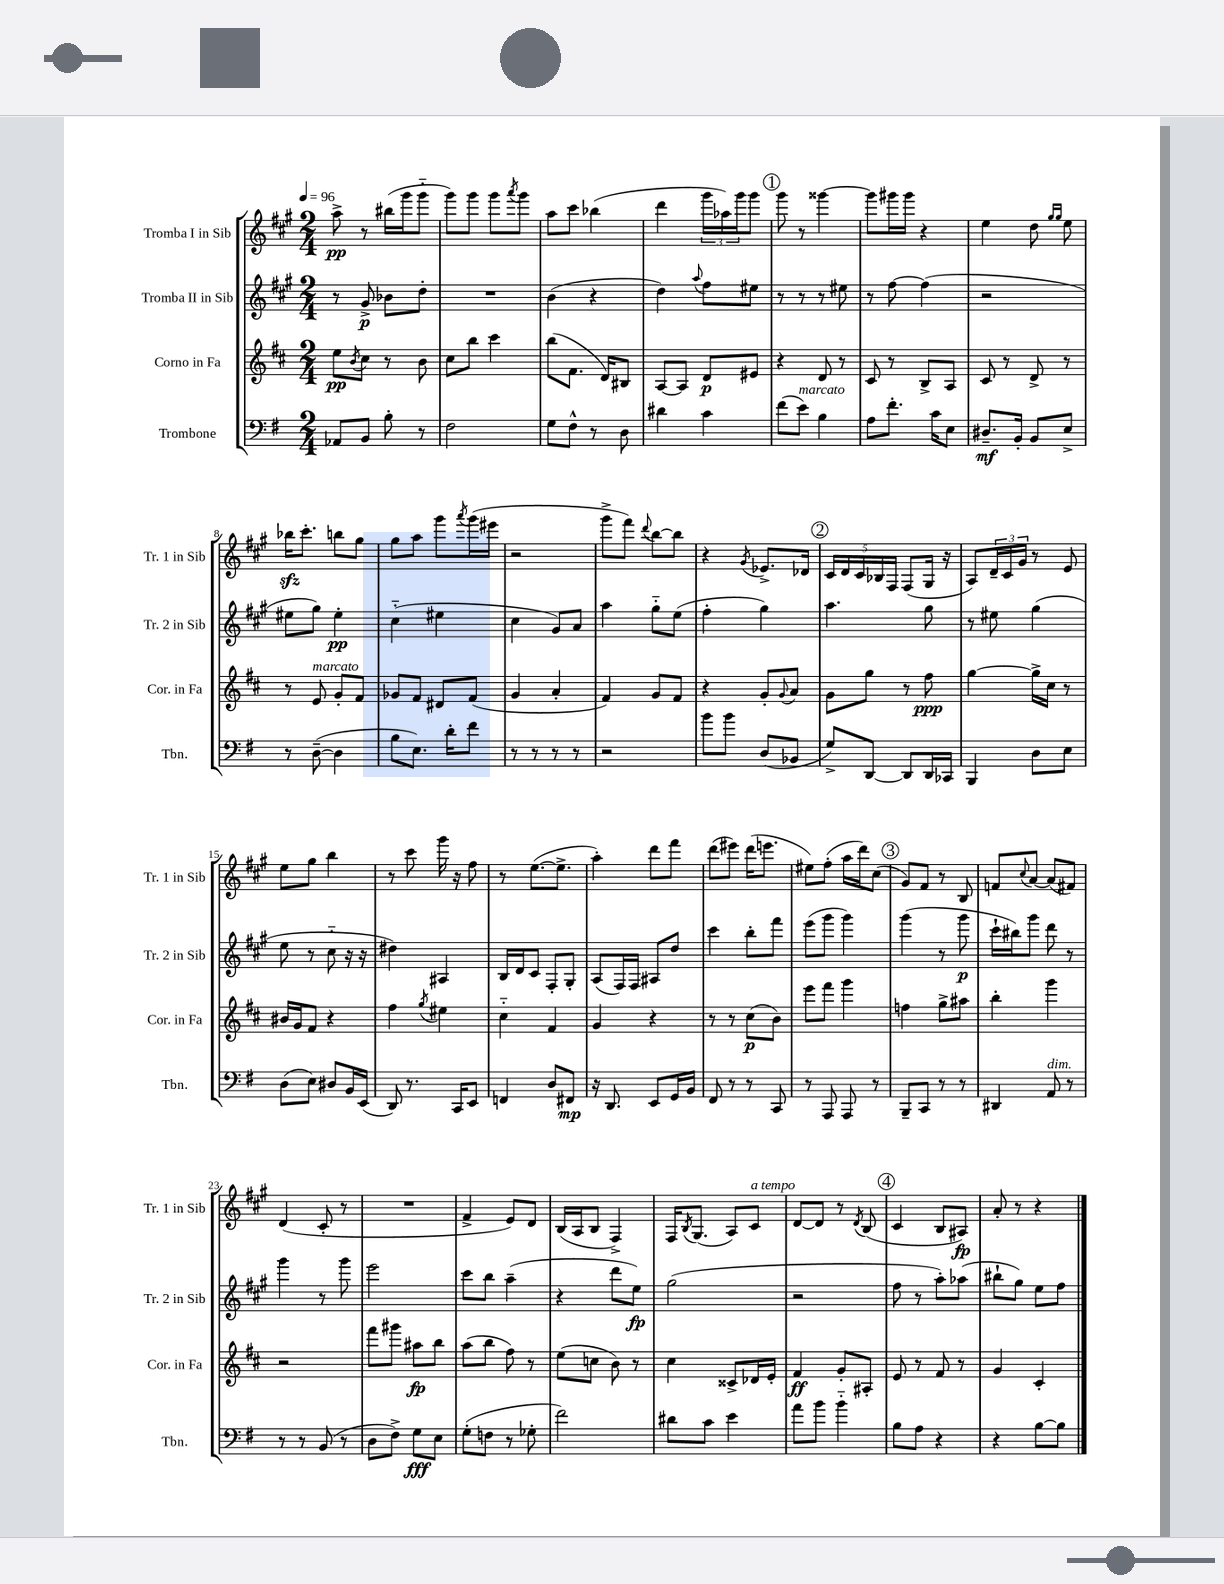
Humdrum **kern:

**kern	**kern	**kern	**kern
*staff4	*staff3	*staff2	*staff1
*clefF4	*clefG2	*clefG2	*clefG2
*k[f#]	*k[f#c#]	*k[f#c#g#]	*k[f#c#g#]
*M2/4	*M2/4	*M2/4	*M2/4
*MM96	*MM96	*MM96	*MM96
8AA-/L	8ee\L	8r	8aa^\
.	8qb/	.	.
8BB/J	8cc#\J	8g#^/	8r
8B'\	8r	8b-\L	(16bb#\LL
.	.	.	16ggg#\J
8r	8b\	8dd'\J	8ggg#'~\J
=	=	=	=
2F#\	8cc#\L	2r	8ggg#\L)
.	8bb\J	.	8ggg#\J
.	4ccc#\	.	8ggg#\L
.	.	.	8qaaa/
.	.	.	8ggg#\J
=	=	=	=
8G\L	(8bb\L	(4b\	8aa\L
8F#^^\J	8.f#\J	.	8ccc#\J
8r	.	4r	(4bb-\
.	16d/LK)	.	.
8D\	8B#/J	.	.
=	=	=	=
4d#\	[8A/L	4dd\)	4ddd\
.	8A/]J	.	.
.	.	8qqaa/	.
4c\	8d/L	8ff#\L	24ggg#\LL
.	.	.	24aa-\)
.	.	.	24ggg#\J
.	8e#/J	8ee#\J	8ggg#\J
=	=	=	=
(8f#\L	4r	8r	8ggg#\
8e\J)	.	8r	8r
4B\	8d/	8r	[4ggg##\
.	8r	8ee#\	.
=	=	=	=
8A\L	8c#/	8r	8ggg##\]L
8.f#'\J	8r	[8ff#\	16ggg#\L
.	.	.	16ggg#\JJ
.	8B^/L	(4ff#\]	4r
16c\LK	.	.	.
8E\J	8A/J	.	.
=	=	=	=
8.D#~/L	8c#/	2r	4ee\
.	8r	.	.
16BB'/Jk	.	.	.
8BB/L	8d^/	.	8dd\
.	.	.	16qqgg#/LL
.	.	.	16qqgg#/JJ
8E^/J	8r	.	8ee\
=	=	=	=
8r	8r	8ee#\L	16bb-\LK
.	.	.	8.ccc#'\J
([8D~\	8e/	8gg#\J)	.
4D\]	8g'/L	4ee#'\	8bb\L
.	8f#/J	.	8gg#\J
=	=	=	=
8B\L	8g-/L	(4cc#'~\	8gg#\L
8.E\J)	8f#/J	.	8aa\J
.	8d#/L	4ee#\	8ggg#\L
16d'\LK	.	.	.
.	.	.	8qaaa/
8f#\J	(8f#/J	.	(16ggg#\L
.	.	.	16eee#\JJ
=	=	=	=
8r	4g/	4cc#\	2r
8r	.	.	.
8r	4a'/	8g#/L)	.
8r	.	8a/J	.
=	=	=	=
2r	4f#/)	4aa\	8ggg#^\L
.	.	.	8fff#\J)
.	.	.	8qqddd/
.	8g/L	8gg#'~\L	[8bb\L
.	8f#/J	(8ee\J	8bb\]J
=	=	=	=
8b\L	4r	4ff#'\	4r
8b\J	.	.	.
.	.	.	8qg#/
(8D/L	8g'/L	4gg#\)	8.e-^/L
.	8qqg/	.	.
8BB-/J	8a/J	.	.
.	.	.	16d-/Jk
=	=	=	=
8G^/L)	8g\L	4.aa\	20c#/LL
.	.	.	20d/
.	.	.	20c#/
[8DD/J	8gg\J	.	.
.	.	.	20B-/
.	.	.	20F#/JJ
8DD/]L	8r	.	(8F#/L
16DD/L	8ff#\	8gg#\	16G#/Jk
16CC-/JJ	.	.	16r
=	=	=	=
4BBB/	[4gg\	8r	8A/L)
.	.	8ee#\	24d~/L
.	.	.	24c#/
.	.	.	24g#/JJ
8D\L	16gg^\]LL	(4gg#\	8r
.	16cc#\JJ	.	.
8E\J	8r	.	8e/
=	=	=	=
(8D\L	16b#/LL	8ee\	8ee\L
.	16g/J	.	.
8E\J)	8f#/J	8r	8gg#\J
8D#/L	4r	8cc#'~\	4bb\
16BB/L	.	16r	.
(16EE/JJ	.	16r	.
=	=	=	=
8DD/)	4ff#\	4dd#\)	8r
8.r	.	.	8ccc#\
.	8qgg/	.	.
.	4ee#\	4A#/	16ggg#\
16CC/LK	.	.	16r
8EE/J	.	.	8ff#\
=	=	=	=
4FF/	4cc#'~\	16B/LL	8r
.	.	16d/J	.
.	.	8c#/J	([8.ee\L
8D/L	4f#/	8F#'/L	.
.	.	.	8.ee^\]J
8FF#/J	.	8G#'/J	.
=	=	=	=
16r	4g/	(8A/L	4aa'\)
8.DD/	.	.	.
.	.	16F#/L)	.
.	.	16F#/JJ	.
8EE/L	4r	8A#/L	8ddd\L
16GG/L	.	8dd/J	8fff#\J
16BB/JJ	.	.	.
=	=	=	=
8FF#/	8r	4ccc#\	(8ddd\L
8r	8r	.	8eee#\J)
8r	(8cc#\L	8bb'\L	(16ddd\LK
.	.	.	8.eee\J
8CC/	8b\J)	8fff#\J	.
=	=	=	=
8r	8eee\L	(8eee\L	8ee#\L)
8AAA/	8fff#\J	8ggg#\J	(8ff#'\J
8AAA/	4ggg\	4ggg#\)	16aa\LL
.	.	.	16ddd\J)
8r	.	.	(8cc#\J
=	=	=	=
8BBB~/L	4ff\	(4ggg#\	8g#/L)
8CC/J	.	.	8f#/J
8r	8gg^\L	8r	8r
8r	8aa#\J	8ggg#\	8B/
=	=	=	=
4DD#/	4bb'\	16ccc#`\LL	8f/L
.	.	16bb#\J)	.
.	.	.	8qqcc#/
.	.	8ggg#\J	[8a/J
8AA/	4ggg\	8ddd\	(8a/]L
8r	.	8r	8f#/J)
=	=	=	=
8r	2r	4ggg#\	(4d/
8r	.	.	.
(8BB/	.	8r	8c#'/
8r	.	8ggg#\	8r
=	=	=	=
8D\L	8fff#\L	2eee\	2r
8F#^\J)	8ggg#\J	.	.
8G\L	8aa#\L	.	.
8E\J	8bb\J	.	.
=	=	=	=
(8G'\L	(8aa\L	8ccc#\L	4f#^/
8F\J	8bb\J	8bb\J	.
8r	8ff#\)	(4aa~\	8e/L)
8G-'\	8r	.	8d/J
=	=	=	=
2f#\)	(8ee\L	4r	(16B/LL
.	.	.	16A/J
.	8cc\J	.	8B/J
.	8b\)	8ddd\L	4F#^/)
.	8r	8ee\J)	.
=	=	=	=
8d#\L	4cc#\	(2gg#\	16F#/LK
.	.	.	8qB/
.	.	.	(8.G#/J
8c\J	.	.	.
4e\	8c##^/L	.	8A/L)
.	16d-/L	.	8c#/J
.	16e'/JJ	.	.
=	=	=	=
8a\L	4f#/	2r	[8d/L
8b\J	.	.	8d/]J
4b'~\	8g'/L	.	8r
.	.	.	8qd/
.	8A#'/J	.	(8B/
=	=	=	=
8B\L	8e/	8ff#\	4c#/
8A\J	8r	8r	.
4r	8f#/	8aa'\L)	8B/L
.	8r	(8aa-\J	8A#/J)
=	=	=	=
4r	4g/	8bb#`\L	8a'/
.	.	8gg#\J)	8r
[8B\L	4c#'/	8ee\L	4r
8B\]J	.	8ff#\J	.
==	==	==	==
*-	*-	*-	*-
